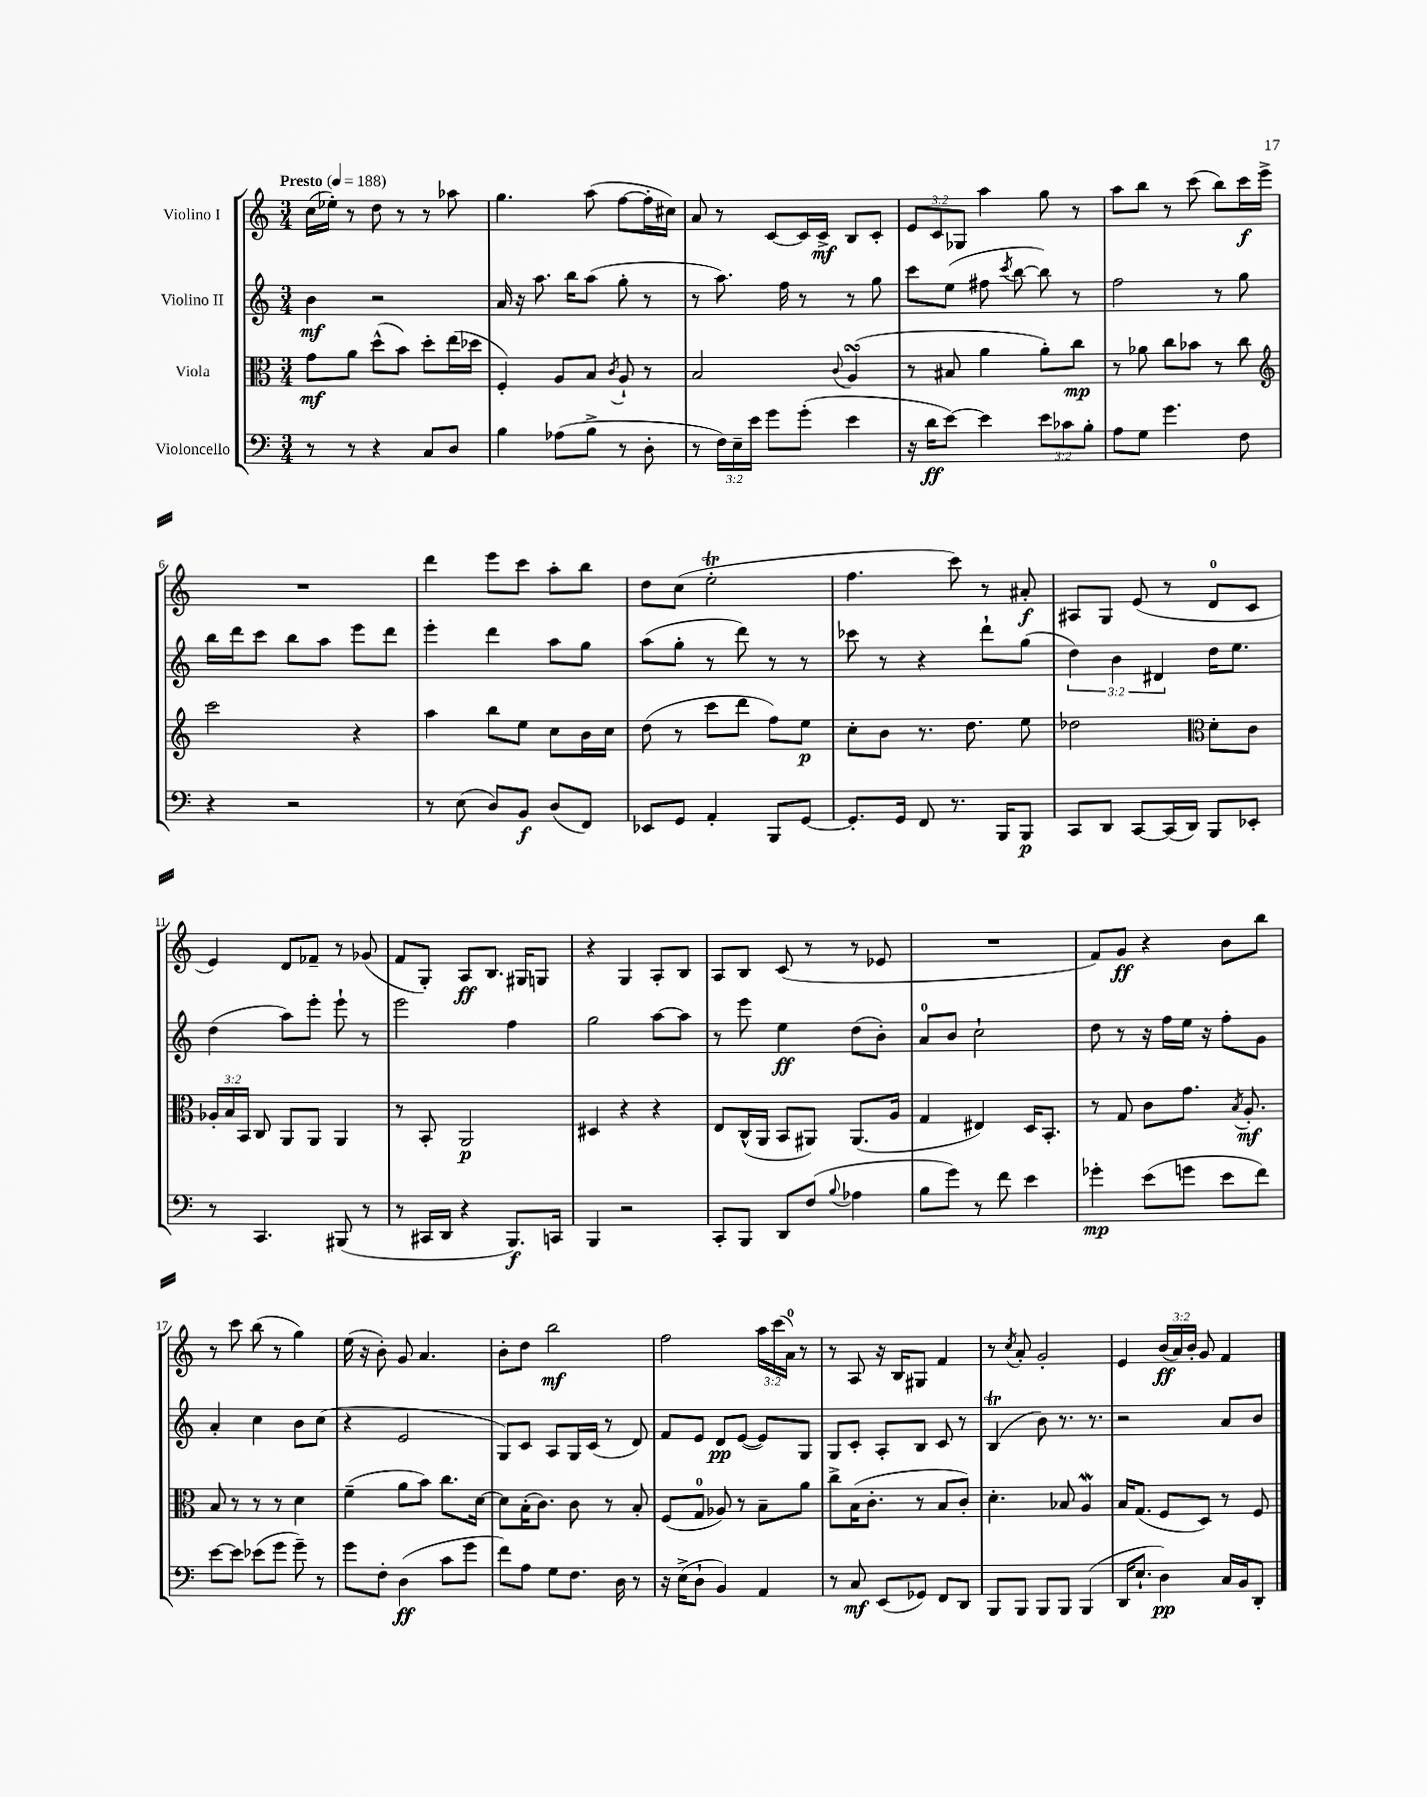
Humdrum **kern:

**kern	**kern	**kern	**kern
*staff4	*staff3	*staff2	*staff1
*clefF4	*clefC3	*clefG2	*clefG2
*k[]	*k[]	*k[]	*k[]
*M3/4	*M3/4	*M3/4	*M3/4
*MM188	*MM188	*MM188	*MM188
8r	8g\L	4b\	(16cc\LL
.	.	.	16ee-'\JJ)
8r	8a\J	.	8r
4r	(8dd^^\L	2r	8dd\
.	8b\J)	.	8r
8C/L	8dd'\L	.	8r
8D/J	(16ee\L	.	8aa-\
.	16dd-\JJ	.	.
=	=	=	=
4B\	4F'/)	16a/	4.gg\
.	.	16r	.
.	.	8.aa\	.
(8A-\L	8A/L	.	.
.	.	16bb\LK	.
8B^\J	8B/J	(8aa\J	(8aa\
.	8qc/	.	.
8r	8A`/	8gg'\	[8ff\L
8D'\	8r	8r	16ff'\]L
.	.	.	16cc#\JJ)
=	=	=	=
8r	2B/	8r	8a/
24F\LL)	.	8.aa\)	8r
24E~\	.	.	.
24e\JJ	.	.	.
8g\L	.	.	[8c/L
.	.	16ff\	.
(8g'\J	.	8r	16c/]L
.	.	.	16c^/JJ
.	8qqc/	.	.
4e\	(4A/	8r	8B/L
.	.	8gg\	8c'/J
=	=	=	=
16r	8r	8ccc\L	12e/L
16d\LK	.	.	.
.	.	.	12c/
[8e\J)	8B#/	(8ee\J	.
.	.	.	12G-/J
4e\]	4a\	8ff#\	4aa\
.	.	8qccc/	.
.	.	[8bb\	.
12e\L	8a'\L)	8bb\])	8gg\
12c-\	.	.	.
.	8cc\J	8r	8r
12B'\J	.	.	.
=	=	=	=
8A\L	8r	2ff\	8aa\L
8G\J	8a-\	.	8bb\J
4.g\	8cc\L	.	8r
.	8b-\J	.	(8ccc\
.	8r	8r	8bb\L)
8F\	8cc\	8gg\	16ccc\L
.	.	.	16eee^\JJ
=	=	=	=
*	*clefG2	*	*
4r	2ccc\	16bb\LL	2.r
.	.	16ddd\J	.
.	.	8ccc\J	.
2r	.	8bb\L	.
.	.	8aa\J	.
.	4r	8eee\L	.
.	.	8ddd\J	.
=	=	=	=
8r	4aa\	4eee'\	4ddd\
(8E\	.	.	.
8D/L)	8bb\L	4ddd\	8eee\L
8BB/J	8ee\J	.	8ccc\J
(8D/L	8cc\L	8aa\L	8aa'\L
8FF/J)	16b\L	8gg\J	8bb\J
.	16cc\JJ	.	.
=	=	=	=
8EE-/L	(8dd\	(8aa\L	8dd\L
8GG/J	8r	8gg'\J	(8cc\J
4AA'/	8ccc\L	8r	2ee'\
.	8ddd\J	8ddd\)	.
8BBB/L	8ff\L)	8r	.
[8GG/J	8ee\J	8r	.
=	=	=	=
8.GG'/]L	8cc'\L	8ccc-\	4.ff\
.	8b\J	8r	.
16GG/Jk	.	.	.
8FF/	8.r	4r	.
8.r	.	.	8ccc\)
.	8.dd\	.	.
.	.	8ddd`\L	8r
16BBB/LK	.	.	.
8BBB/J	8ee\	(8gg\J	8a#'/
=	=	=	=
8CC/L	2dd-\	6dd\)	8A#/L
8DD/J	.	.	8G/J
.	.	6b\	.
[8CC/L	.	.	(8e/
.	.	6d#/	.
(16CC/]L	.	.	8r
16DD/JJ)	.	.	.
*	*clefC3	*	*
8BBB/L	8d'\L	16dd\LK	8d/L
.	.	8.ee\J	.
8EE-'/J	8c\J	.	8c/J
=	=	=	=
8r	24A-'/LL	(4dd\	4e/)
.	24B/	.	.
.	24BB/JJ	.	.
4.CC/	8C/	.	.
.	8AA/L	8aa\L)	8d/L
.	8AA/J	8eee'\J	8f-~/J
(8BBB#/	4AA/	8eee`\	8r
8r	.	8r	(8g-/
=	=	=	=
8r	8r	2eee\	8f/L
16CC#/LL	8BB'/	.	8G'/J)
16DD/JJ	.	.	.
4r	2AA/	.	8A/L
.	.	.	8.B/J
8.BBB/L)	.	4ff\	.
.	.	.	16G#/LK
.	.	.	8G/J
16CC/Jk	.	.	.
=	=	=	=
4BBB/	4D#/	2gg\	4r
2r	4r	.	4G/
.	4r	[8aa\L	8A'/L
.	.	8aa\]J	8B/J
=	=	=	=
8CC'/L	8E/L	8r	8A/L
8BBB/J	(16C^^/L	8eee\	8B/J
.	16AA/JJ	.	.
8DD/L	8BB/L	4ee\	(8c/
(8F/J	8AA#/J)	.	8r
8qqB/	.	.	.
4A-\	(8.AA#/L	(8dd\L	8r
.	.	8b'\J)	8e-/
.	16A/Jk	.	.
=	=	=	=
8B\L	4G/	8a/L	2.r
8g\J)	.	8b/J	.
8r	4E#/)	2cc`\	.
8f\	.	.	.
4e\	16D/LK	.	.
.	8.BB'/J	.	.
=	=	=	=
4g-'\	8r	8dd\	8f/L)
.	8G/	8r	8g/J
(8e\L	8c\L	16r	4r
.	.	16ff\LL	.
8g\J	8.g\J	16ee\JJ	.
.	.	16r	.
8e\L	.	8ff'\L	8b\L
.	8qB/	.	.
.	8.A'/	.	.
8f\J)	.	8g\J	8bb\J
=	=	=	=
[8e\L	8B/	4a'/	8r
8e\]J	8r	.	8ccc\
(8e-\L	8r	4cc\	(8bb\
8g\J	8r	.	8r
8g~\)	4d\	8b\L	4gg\)
8r	.	(8cc\J	.
=	=	=	=
8g\L	(4f~\	4r	(16ee\
.	.	.	16r
8F'\J	.	.	8b'\)
(4D\	8a\L	2e/	8g/
.	8b\J)	.	4.a/
8c\L	8.cc\L	.	.
8g\J	.	.	.
.	[16d\Jk	.	.
=	=	=	=
8f\L)	8d\]L	8G/L)	8b'\L
8A\J	(16B'\K	8c/J	8dd\J
.	8.c\J)	.	.
8G\L	.	8A/L	2bb\
8.F\J	8c\	16G/L	.
.	.	(16c/JJ	.
.	8r	8r	.
16D\	.	.	.
8r	8B'/	8d/)	.
=	=	=	=
16r	(8F/L	8f/L	2ff\
(16E^\LK	.	.	.
8D`\J	8G/J	8e/J	.
4BB/)	8A-/)	8d/L	.
.	8r	([8e/J	.
4AA/	8B~\L	8e/]L)	24aa\LL
.	.	.	(24ccc\
.	.	.	24a\JJ)
.	8a\J	8G/J	8r
=	=	=	=
8r	8cc^\L	8G/L	8r
8C/	(16B\K	8c'/J	8A/
.	8.c'\J	.	.
(8EE/L	.	8A'/L	16r
.	.	.	16B/LK
8GG-/J)	8r	8B/J	8G#/J
8FF/L	8B/L	8c/	4f/
8DD/J	8c'/J)	8r	.
=	=	=	=
8BBB/L	4.d'\	(4B/	8r
.	.	.	8qcc/
8BBB/J	.	.	8a'/
8BBB/L	.	8b\)	2g'/
8BBB/J	8B-/	8.r	.
(4BBB/	4A/	.	.
.	.	8.r	.
=	=	=	=
16DD/LK	16B/LK	2r	4e/
8.E`/J	(8.G/J	.	.
4D\)	8F/L	.	(24b/LL
.	.	.	24a/)
.	.	.	24b'/JJ
.	8D/J)	.	8g/
16C/LL	8r	8a/L	4f/
16BB/J	.	.	.
8DD'/J	8F/	8b/J	.
==	==	==	==
*-	*-	*-	*-
